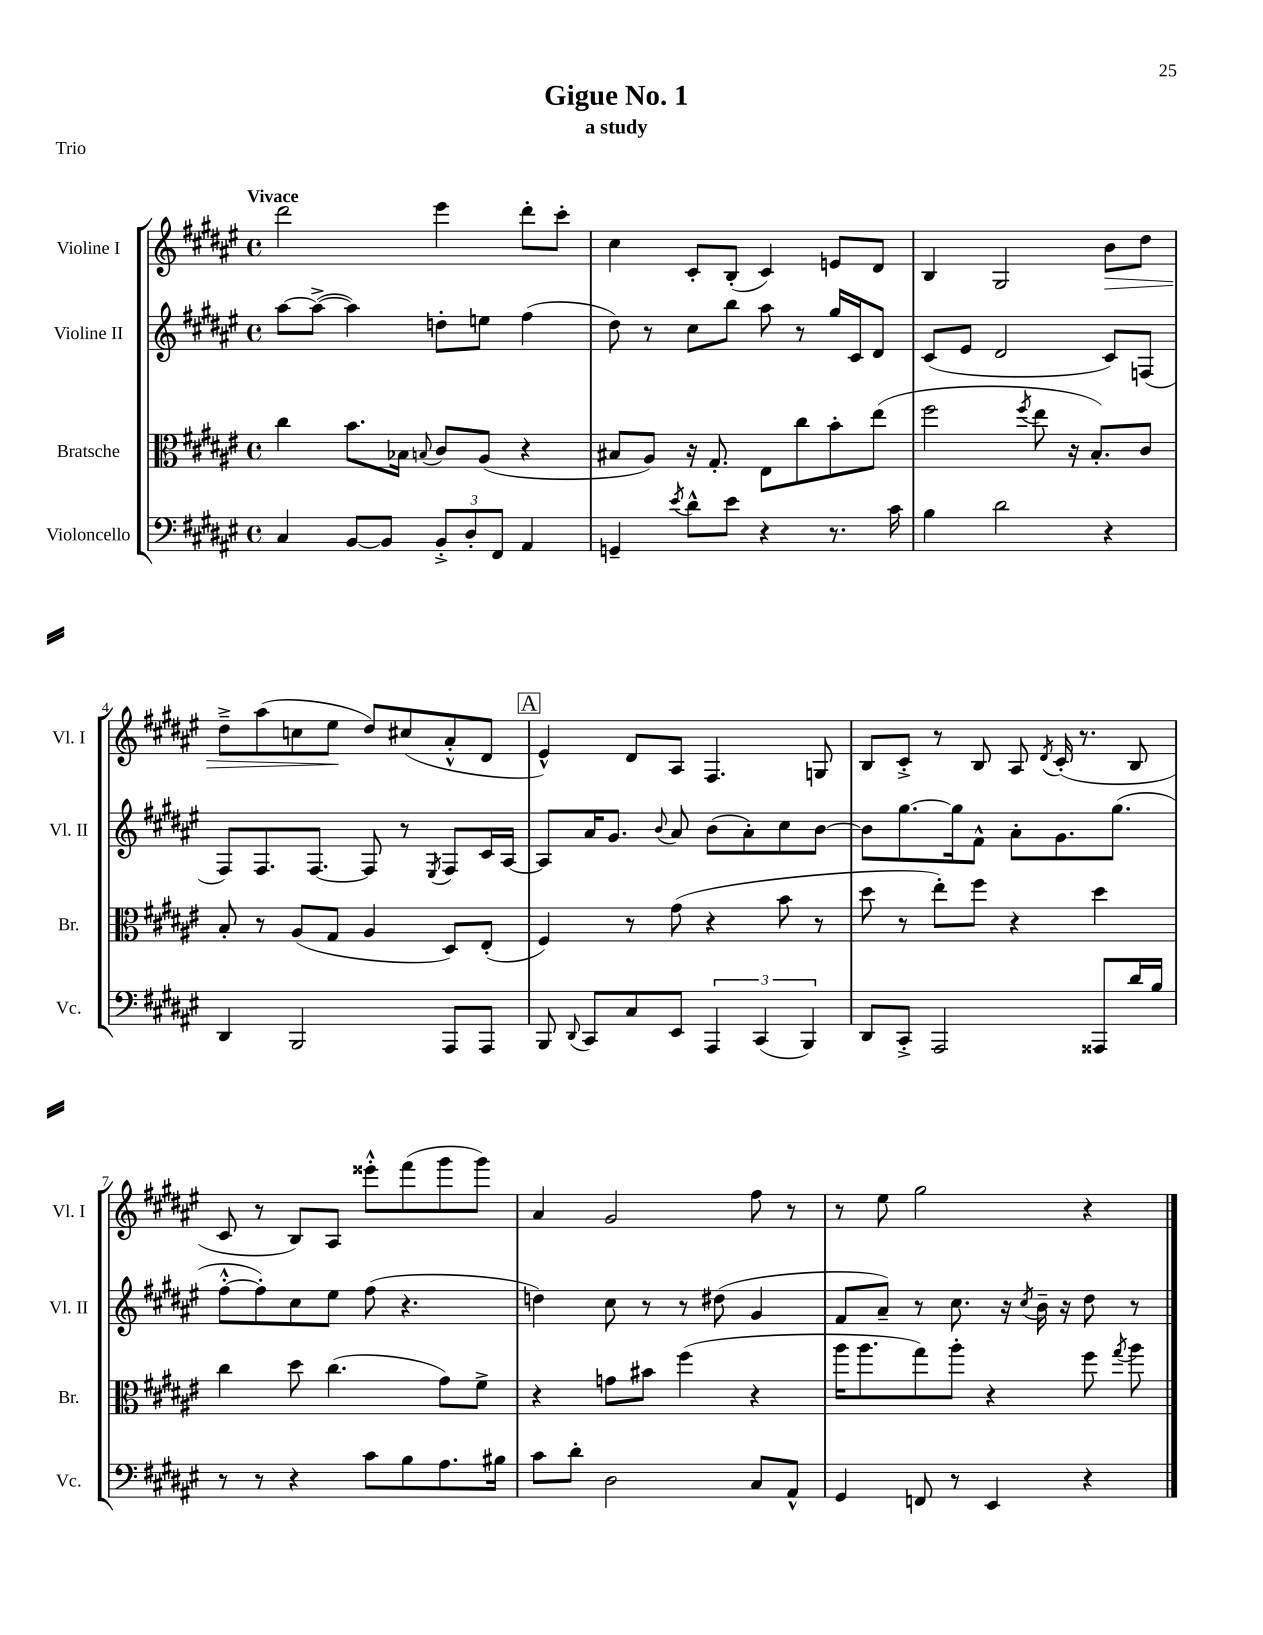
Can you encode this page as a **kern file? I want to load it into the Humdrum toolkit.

**kern	**kern	**kern	**kern
*staff4	*staff3	*staff2	*staff1
*clefF4	*clefC3	*clefG2	*clefG2
*k[f#c#g#d#a#e#]	*k[f#c#g#d#a#e#]	*k[f#c#g#d#a#e#]	*k[f#c#g#d#a#e#]
*M4/4	*M4/4	*M4/4	*M4/4
*met(c)	*met(c)	*met(c)	*met(c)
4C#/	4cc#\	[8aa#\L	2ddd#\
.	.	(8aa#^\_J	.
[8BB/L	8.b\L	4aa#\])	.
8BB/]J	.	.	.
.	16B-\Jk	.	.
.	8qqB/	.	.
12BB'^/L	8c#/L	8dd'\L	4eee#\
12D#'/	.	.	.
.	(8A#/J	8ee\J	.
12FF#/J	.	.	.
4AA#/	4r	(4ff#\	8ddd#'\L
.	.	.	8ccc#'\J
=	=	=	=
4GG~/	8B#/L	8dd#\)	4cc#\
.	8A#/J)	8r	.
8qe#/	.	.	.
8d#^^\L	16r	8cc#\L	8c#'/L
.	8.G#'/	.	.
8e#\J	.	8bb\J	(8B'/J
4r	8E#\L	8aa#\	4c#/)
.	8cc#\	8r	.
8.r	8b'\	16gg#/LL	8e/L
.	.	16c#/J	.
.	(8ee#\J	8d#/J	8d#/J
16c#\	.	.	.
=	=	=	=
4B\	2ff#\	(8c#/L	4B/
.	.	8e#/J	.
2d#\	.	2d#/	2G#/
.	8qff#/	.	.
.	8ee#\	.	.
.	16r	.	.
.	8.B'/L)	.	.
4r	.	8c#/L)	8b\L
.	8c#/J	(8F/J	8dd#\J
=	=	=	=
4DD#/	8B'/	8F#/L)	8dd#~^\L
.	8r	8.F#/	(8aa#\
2BBB/	(8A#/L	.	8cc\
.	.	[8.F#/J	.
.	8G#/J	.	8ee#\J
.	4A#/	8F#/]	8dd#/L)
.	.	8r	(8cc#/
.	.	8qE#/	.
8AAA#/L	8D#/L)	8F#/L	8a#'^^/
8AAA#/J	(8E#'/J	16c#/L	8d#/J
.	.	[16A#/JJ	.
=	=	=	=
8BBB/	4F#/)	8A#/]L	4e#^^/)
8qqDD#/	.	.	.
8CC#/L	.	16a#/K	.
.	.	8.g#/J	.
8C#/	8r	.	8d#/L
.	.	8qqb/	.
8EE#/J	(8g#\	8a#/	8A#/J
6AAA#/	4r	(8b\L	4.F#/
.	.	8a#'\)	.
(6CC#/	.	.	.
.	8b\	8cc#\	.
6BBB/)	.	.	.
.	8r	[8b\J	8G/
=	=	=	=
8DD#/L	8dd#\	8b\]L	8B/L
8CC#'^/J	8r	[8.gg#\	8c#'^/J
2AAA#/	8ee#'\L)	.	8r
.	.	16gg#\]k	.
.	8ff#\J	8f#^^\J	8B/
.	4r	8a#'\L	8A#/
.	.	.	8qd#/
.	.	8.g#\	(16c#'/
.	.	.	8.r
8AAA##/L	4dd#\	.	.
.	.	(8.gg#\J	.
16d#/L	.	.	8B/
16B/JJ	.	.	.
=	=	=	=
8r	4cc#\	[8ff#'^^\L	8c#/
8r	.	8ff#'\])	8r
4r	8dd#\	8cc#\	8B/L)
.	(4.cc#\	8ee#\J	8A#/J
8c#\L	.	(8ff#\	8eee##'^^\L
8B\	.	4.r	(8fff#\
8.A#\	8g#\L)	.	8ggg#\
.	8f#^\J	.	8ggg#\J)
16B#\Jk	.	.	.
=	=	=	=
8c#\L	4r	4dd\)	4a#/
8d#'\J	.	.	.
2D#\	8g\L	8cc#\	2g#/
.	8b#\J	8r	.
.	(4ff#\	8r	.
.	.	(8dd#\	.
8C#/L	4r	4g#/	8ff#\
8AA#^^/J	.	.	8r
=	=	=	=
4GG#/	16aa#\LK	8f#/L	8r
.	8.aa#\	.	.
.	.	8a#~/J)	8ee#\
8FF/	8gg#\)	8r	2gg#\
8r	8aa#'\J	8.cc#\	.
4EE#/	4r	.	.
.	.	16r	.
.	.	8qcc#/	.
.	.	16b~\	.
.	.	16r	.
4r	8ff#\	8dd#\	4r
.	8qgg#/	.	.
.	8aa#\	8r	.
==	==	==	==
*-	*-	*-	*-
